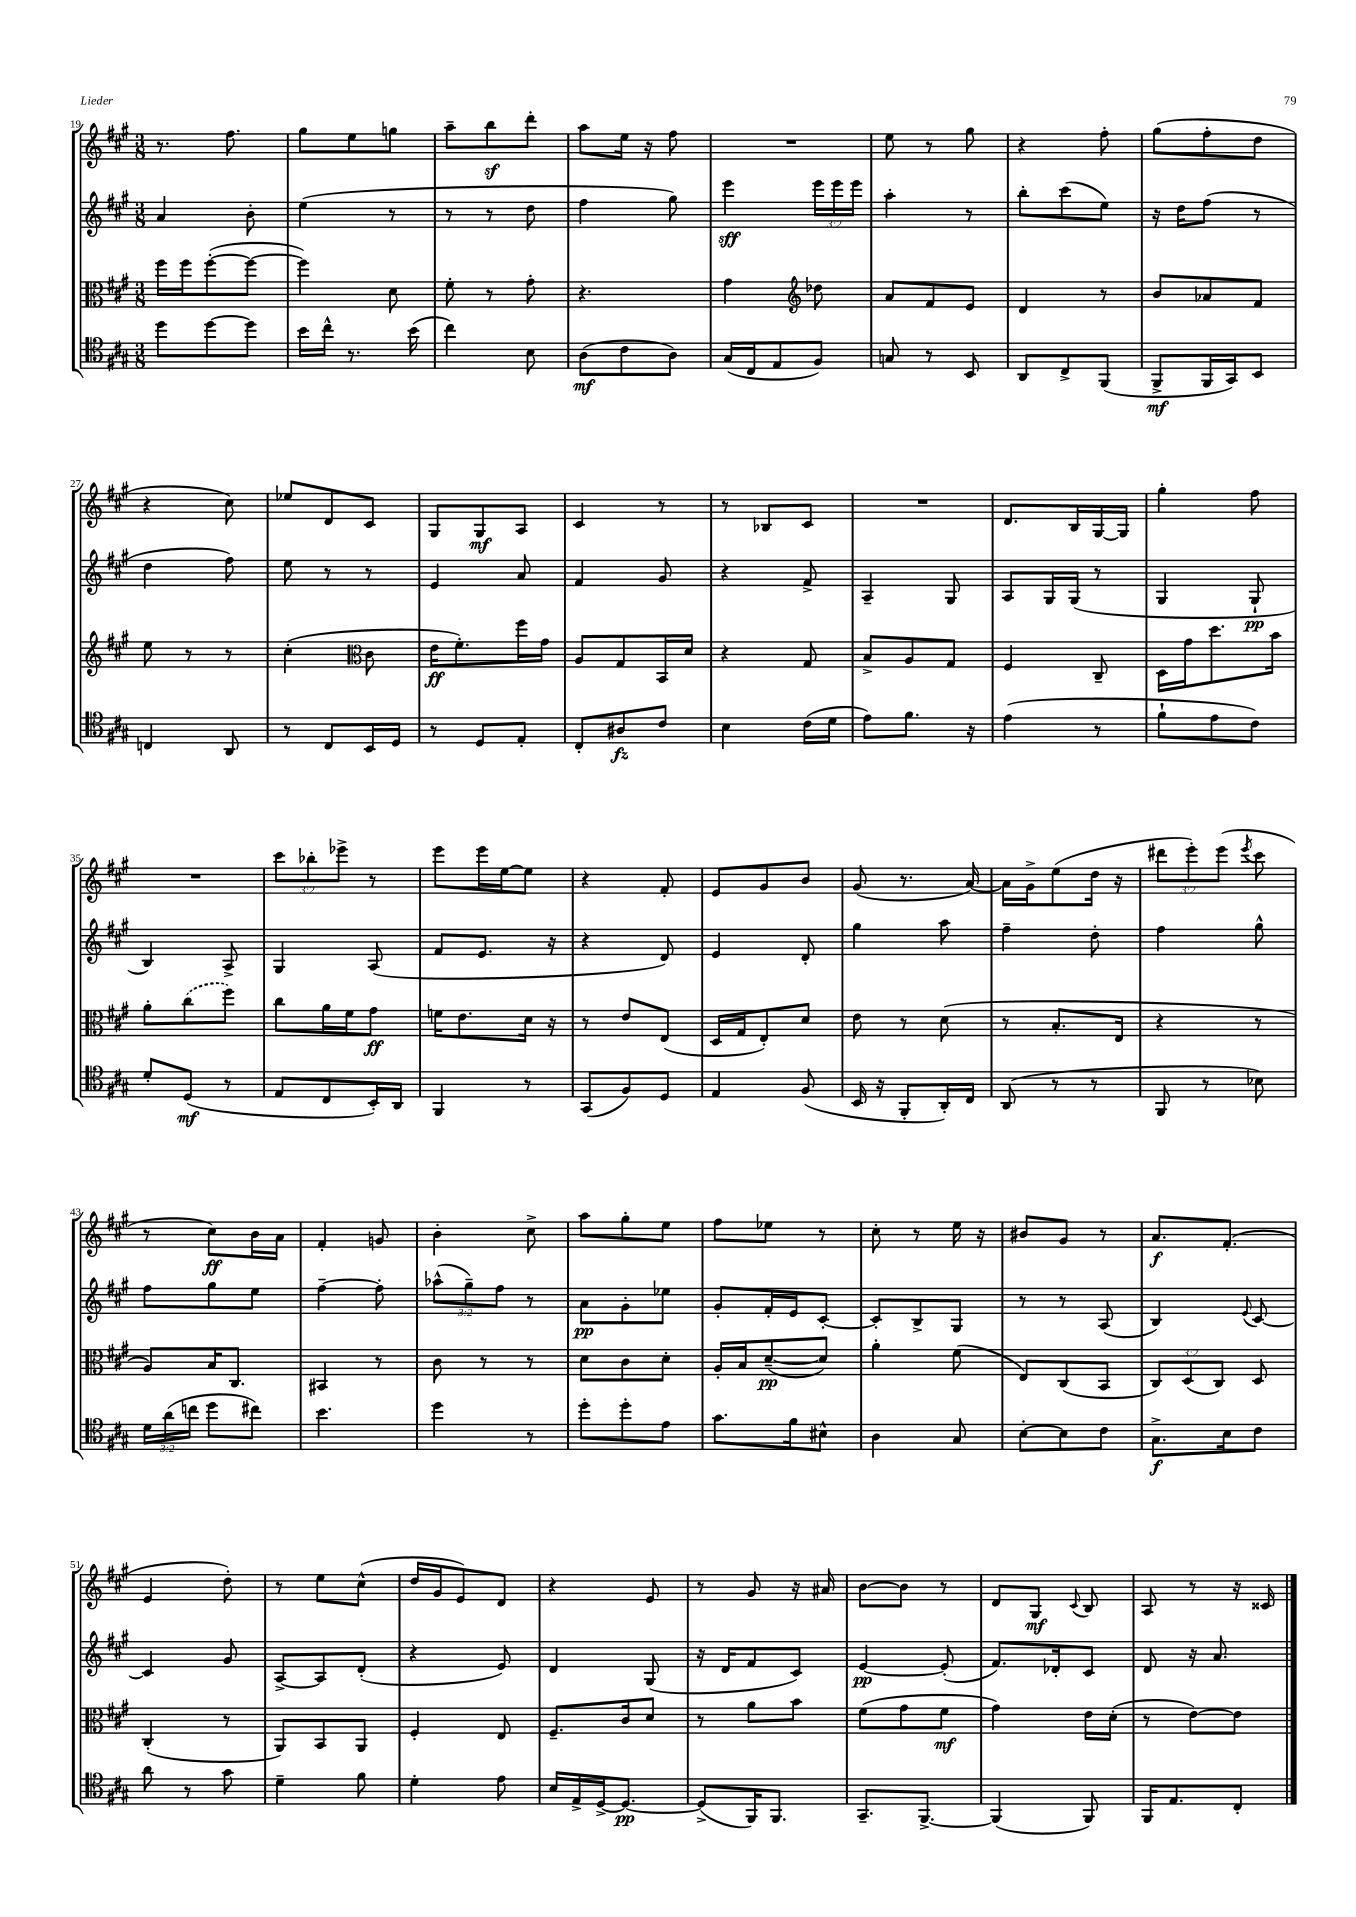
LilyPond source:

<<
\new StaffGroup <<
\new Staff = "s0" {
    \clef treble \key a \major \numericTimeSignature \time 3/8 \override Staff.TupletNumber.text = #tuplet-number::calc-fraction-text
    \autoBeamOff r8. fis''8. |
    gis''8[ e''8 g''8] |
    a''8[-- b''8\sf d'''8]-. |
    a''8[ e''16] r16 fis''8 |
    R4. |
    e''8 r8 gis''8 |
    r4 fis''8-. |
    gis''8[( fis''8-. d''8] |
    r4 cis''8) |
    ees''8[ d'8 cis'8] |
    gis8[ gis8\mf a8] |
    cis'4 r8 |
    r8 bes8[ cis'8] |
    R4. |
    d'8.[ b16 gis16~ gis16] |
    gis''4-. fis''8 |
    R4. |
    \tuplet 3/2 { cis'''8[ bes''8-. ees'''8]-> } r8 |
    e'''8[ e'''16 e''16~ e''8] |
    r4 fis'8-. |
    e'8[ gis'8 b'8] |
    gis'8( r8. a'16~) |
    a'16[ gis'16-> e''8( d''16] r16 |
    \tuplet 3/2 { dis'''8[ e'''8-.) e'''8]( } \acciaccatura { e'''8 } cis'''8 |
    r8 cis''8[\ff) b'16 a'16] |
    fis'4-. g'8 |
    b'4-. cis''8-> |
    a''8[ gis''8-. e''8] |
    fis''8[ ees''8] r8 |
    cis''8-. r8 e''16 r16 |
    bis'8[ gis'8] r8 |
    a'8.[\f fis'8.]-.( |
    e'4 d''8-.) |
    r8 e''8[ cis''8]-^( |
    d''16[ gis'16 e'8) d'8] |
    r4 e'8 |
    r8 gis'8 r16 ais'16 |
    b'8[~ b'8] r8 |
    d'8[ gis8]\mf \appoggiatura { cis'8 } b8 |
    a8 r8 r16 cisis'16 \bar "|." |
}
\new Staff = "s1" {
    \clef treble \key a \major \numericTimeSignature \time 3/8 \override Staff.TupletNumber.text = #tuplet-number::calc-fraction-text
    \autoBeamOff a'4 b'8-. |
    e''4( r8 |
    r8 r8 d''8 |
    fis''4 gis''8) |
    e'''4\sff \tuplet 3/2 { e'''16[ e'''16 e'''16] } |
    a''4-. r8 |
    b''8[-. cis'''8( e''8]) |
    r16 d''16[ fis''8]( r8 |
    d''4 fis''8) |
    e''8 r8 r8 |
    e'4 a'8 |
    fis'4 gis'8 |
    r4 fis'8-> |
    a4-- gis8 |
    a8[ gis16 gis16]( r8 |
    gis4 gis8-!\pp |
    b4) a8-> |
    gis4 a8( |
    fis'8[ e'8.] r16 |
    r4 d'8) |
    e'4 d'8-. |
    gis''4 a''8 |
    fis''4-- d''8-. |
    fis''4 gis''8-^ |
    fis''8[ gis''8 e''8] |
    fis''4~-- fis''8-. |
    \tuplet 3/2 { aes''8[-^( gis''8--) fis''8] } r8 |
    a'8[\pp gis'8-. ees''8] |
    gis'8[-. fis'16-. e'16 cis'8]~-. |
    cis'8[-. b8-> gis8] |
    r8 r8 a8( |
    b4) \appoggiatura { e'8 } cis'8~ |
    cis'4 gis'8 |
    a8[~-> a8 d'8]-.( |
    r4 e'8) |
    d'4 gis8( |
    r16 d'16[ fis'8 cis'8]) |
    e'4~\pp e'8-.( |
    fis'8.[) des'16-. cis'8] |
    d'8 r16 a'8. \bar "|." |
}
\new Staff = "s2" {
    \clef alto \key a \major \numericTimeSignature \time 3/8 \override Staff.TupletNumber.text = #tuplet-number::calc-fraction-text
    \autoBeamOff fis''16[ fis''16 fis''8~-.( fis''8]~ |
    fis''4) d'8 |
    fis'8-. r8 gis'8-. |
    r4. |
    gis'4 \clef treble des''8 |
    a'8[ fis'8 e'8] |
    d'4 r8 |
    b'8[ aes'8 fis'8] |
    e''8 r8 r8 |
    cis''4-.( \clef alto cis'8 |
    e'16[\ff fis'8.-.) fis''16 gis'16] |
    a8[ gis8 b,16 d'16] |
    r4 gis8 |
    b8[-> a8 gis8] |
    fis4 cis8-- |
    d16[ gis'16 d''8. b'16] |
    a'8[-. \once \slurDashed cis''8( fis''8]) |
    cis''8[ a'16 fis'16 gis'8]\ff |
    f'16[ e'8. d'16] r16 |
    r8 e'8[ e8]( |
    d16[ gis16 e8-.) d'8] |
    e'8 r8 d'8( |
    r8 b8.[-. e16] |
    r4 r8 |
    a8[) b16 cis8.] |
    bis,4 r8 |
    cis'8 r8 r8 |
    d'8[ cis'8 d'8]-. |
    a16[-. b16 d'8~--\pp( d'8]) |
    a'4-. fis'8( |
    e8[) cis8( b,8] |
    \tuplet 3/2 { cis8[) d8( cis8]) } d8 |
    cis4-.( r8 |
    a,8[) b,8 a,8] |
    fis4-. e8 |
    fis8.[-- cis'16 d'8] |
    r8 a'8[ b'8] |
    fis'8[( gis'8 fis'8]\mf |
    gis'4) e'16[ d'16]-.( |
    r8 e'8[~) e'8] \bar "|." |
}
\new Staff = "s3" {
    \clef tenor \key a \major \numericTimeSignature \time 3/8 \override Staff.TupletNumber.text = #tuplet-number::calc-fraction-text
    \autoBeamOff d''8[ d''8~ d''8] |
    b'16[ cis''16]-^ r8. b'16( |
    cis''4) b8 |
    a8[\mf( cis'8 a8]) |
    gis16[( cis16 e8 fis8]) |
    g8 r8 b,8 |
    a,8[ cis8-> fis,8]( |
    fis,8[->\mf fis,16 gis,16) b,8] |
    c4 a,8 |
    r8 cis8[ b,16 d16] |
    r8 d8[ e8]-. |
    cis8[-. ais8\fz cis'8] |
    b4 cis'16[( d'16] |
    e'8[) fis'8.] r16 |
    e'4( r8 |
    fis'8[-! e'8 cis'8]) |
    d'8[-. d8]\mf( r8 |
    e8[ cis8 b,16-.) a,16] |
    fis,4 r8 |
    gis,8[( fis8) d8] |
    e4 fis8( |
    b,16 r16 fis,8[-. a,16-.) cis16] |
    a,8( r8 r8 |
    fis,8 r8 bes8) |
    \tuplet 3/2 { d'16[ a'16( c''16] } d''8[ cis''8]) |
    b'4. |
    d''4 r8 |
    d''8[-. d''8-. e'8] |
    gis'8.[ fis'16 bis8]-^ |
    a4 gis8 |
    b8[~-. b8 cis'8] |
    gis8.[->\f b16 cis'8] |
    a'8 r8 gis'8 |
    d'4-- fis'8 |
    d'4-. e'8 |
    b16[ e16-> d16~-> d8.]~\pp |
    d8[->( fis,16) fis,8.] |
    gis,8.[-- fis,8.]~-> |
    fis,4( fis,8) |
    fis,16[ e8. cis8]-. \bar "|." |
}
>>
>>
\layout { \context { \Score currentBarNumber = #19 } }
